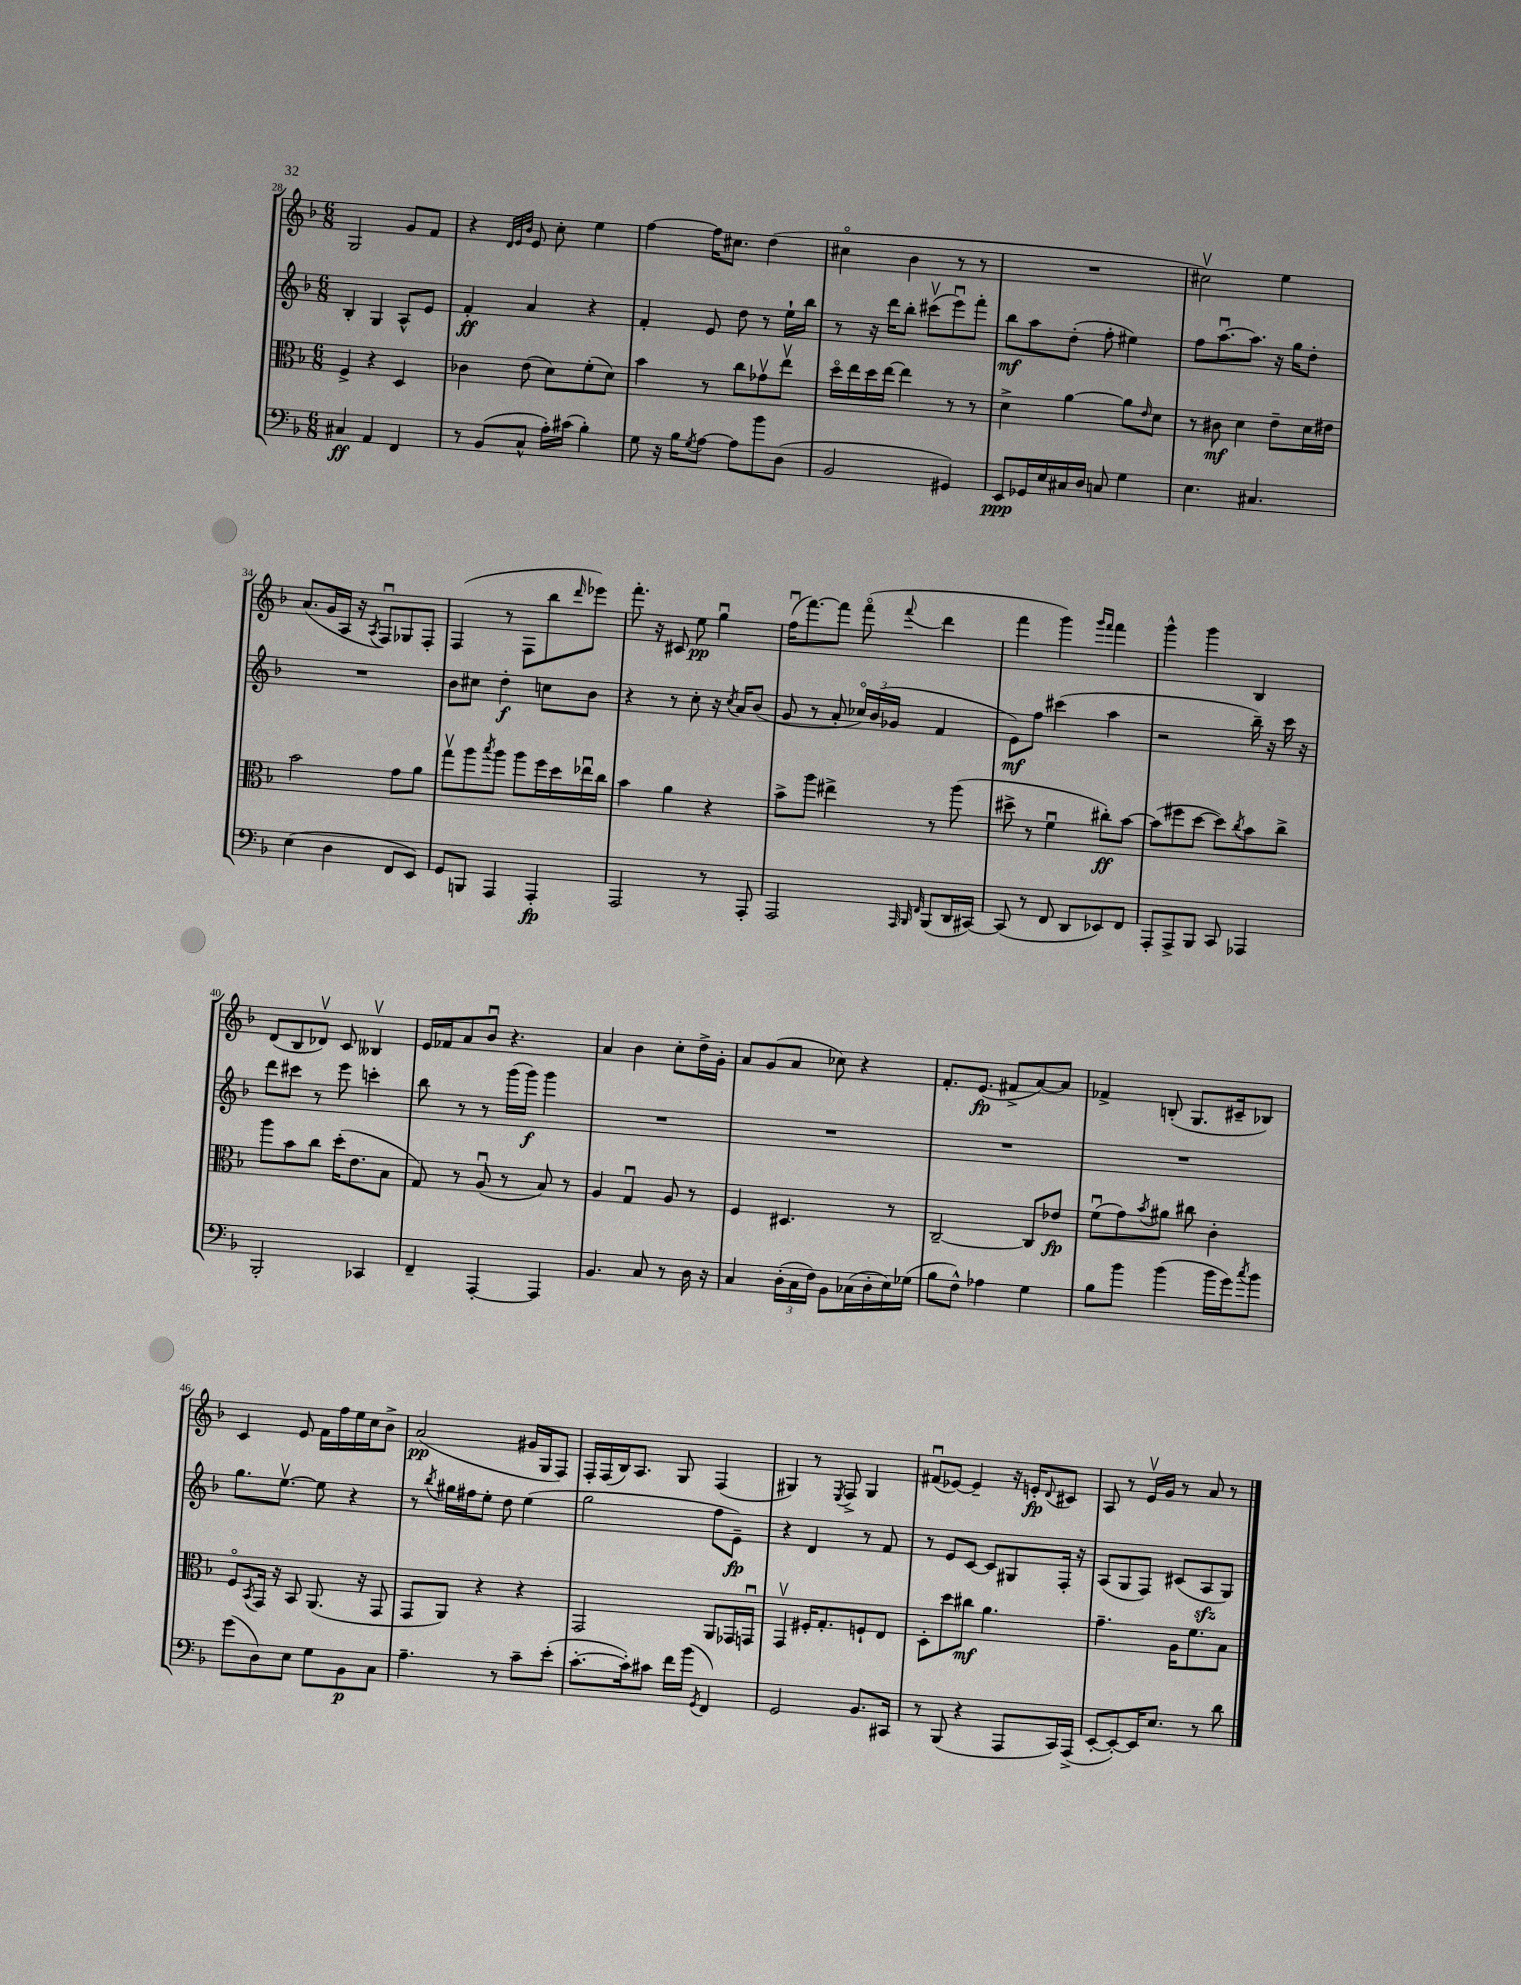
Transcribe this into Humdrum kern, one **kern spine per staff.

**kern	**dynam	**kern	**dynam	**kern	**dynam	**kern	**dynam
*part4	*part4	*part3	*part3	*part2	*part2	*part1	*part1
*staff4	*staff4	*staff3	*staff3	*staff2	*staff2	*staff1	*staff1
*clefF4	*	*clefC3	*	*clefG2	*	*clefG2	*
*k[b-]	*	*k[b-]	*	*k[b-]	*	*k[b-]	*
*M6/8	*	*M6/8	*	*M6/8	*	*M6/8	*
=28	=28	=28	=28	=28	=28	=28	=28
4C#X/	ff	4F^/	.	4B-'/	.	2G/	.
4AA/	.	4r	.	4G/	.	.	.
4FF/	.	4D/	.	8A^^/L	.	8g/L	.
.	.	.	.	8e/J	.	8f/J	.
=29	=29	=29	=29	=29	=29	=29	=29
8r	.	4c-X\	.	4f'/	ff	4r	.
(8BB-/L	.	.	.	.	.	.	.
.	.	.	.	.	.	32qqd/LLL	.
.	.	.	.	.	.	32qqe/	.
.	.	.	.	.	.	32qqb-/JJJ	.
8C^^/J	.	(8e\	.	4a/	.	8e/	.
16A'\LL)	.	8d\L)	.	.	.	8cc'\	.
(16c#X\JJ	.	.	.	.	.	.	.
4B-'\)	.	(8f'\	.	4r	.	4ee\	.
.	.	8d\J)	.	.	.	.	.
=30	=30	=30	=30	=30	=30	=30	=30
8G\	.	4b-\	.	4f'/	.	[4ff\	.
16r	.	.	.	.	.	.	.
16B-\KL	.	.	.	.	.	.	.
8qG/	.	.	.	.	.	.	.
[8A\J	.	8r	.	8e/	.	16ff\KL]	.
.	.	.	.	.	.	8.cc#X\J	.
8A\L]	.	8cc\L	.	8dd\	.	.	.
8b-\	.	8g-Xv\	.	8r	.	(4dd\	.
(8D\J	.	8eev\J	.	16ee`\LL	.	.	.
.	.	.	.	16bb-\JJ	.	.	.
=31	=31	=31	=31	=31	=31	=31	=31
2BB-/	.	16dd\LL	.	8r	.	4cc#X\	.
.	.	16ee\	.	.	.	.	.
.	.	16dd\	.	16r	.	.	.
.	.	[16ee\JJ	.	16ddd\KL	.	.	.
.	.	4ee\]	.	8bb-'\J	.	4b-\	.
.	.	.	.	(8ccc#Xv\L	.	.	.
4GG#X/)	.	8r	.	8eeeu\)	.	8r	.
.	.	8r	.	8fff'\J	.	8r	.
=32	=32	=32	=32	=32	=32	=32	=32
8EE/L	ppp	4d^\	.	8bb-\L	mf	2.r	.
16GG-X/L	.	.	.	8aa\	.	.	.
16E/	.	.	.	.	.	.	.
16C#X/	.	[4a\	.	(8dd'\J	.	.	.
16D/JJ	.	.	.	.	.	.	.
8Cn/	.	.	.	8ff'\	.	.	.
4G\	.	8a\L]	.	4ee#X\)	.	.	.
.	.	16qqe/	.	.	.	.	.
.	.	8d\J	.	.	.	.	.
=33	=33	=33	=33	=33	=33	=33	=33
4.E\	.	8r	.	8ff\L	.	2cc#Xv\)	.
.	.	8c#X\	mf	[8.aau\	.	.	.
.	.	4d\	.	.	.	.	.
.	.	.	.	8.aa\J]	.	.	.
4.C#X/	.	.	.	.	.	.	.
.	.	8e~\L	.	16r	.	4ee\	.
.	.	.	.	16gg\KL	.	.	.
.	.	16d\L	.	8dd'\J	.	.	.
.	.	16e#X\JJ	.	.	.	.	.
!!LO:LB:g=z
=34	=34	=34	=34	=34	=34	=34	=34
(4E\	.	2b-\	.	2.r	.	(8.a/L	.
.	.	.	.	.	.	16g/L	.
4D\	.	.	.	.	.	16A/JJ	.
.	.	.	.	.	.	16r	.
.	.	.	.	.	.	8qA/	.
.	.	.	.	.	.	8Fu/L)	.
8FF/L	.	8g\L	.	.	.	8G-X/	.
8EE/J)	.	8a\J	.	.	.	8F'/J	.
=35	=35	=35	=35	=35	=35	=35	=35
8GG/L	.	8ggv\L	.	8b-\L	.	(4F/	.
8BBBn/J	.	8aa\	.	8cc#X\J	.	.	.
.	.	8qbb-/	.	.	.	.	.
4AAA/	.	8aa\J	.	4dd'\	f	8r	.
.	.	8aa\L	.	.	.	8F\L	.
4AAA'/	fp	16ff\L	.	8ccn\L	.	8bb-\	.
.	.	16dd\	.	.	.	.	.
.	.	.	.	.	.	16qqddd/	.
.	.	16ee-Xu\	.	8b-\J	.	8eee-X\J)	.
.	.	16cc\JJ	.	.	.	.	.
=36	=36	=36	=36	=36	=36	=36	=36
2AAA/	.	4b-\	.	4r	.	8.fff'\	.
.	.	.	.	.	.	16r	.
.	.	4a\	.	8r	.	8c#X/	.
.	.	.	.	8cc'\	.	8ee\	pp
8r	.	4r	.	16r	.	4ggu\	.
.	.	.	.	8qcc/	.	.	.
.	.	.	.	16a/KL	.	.	.
8AAA'/	.	.	.	(8b-/J	.	.	.
=37	=37	=37	=37	=37	=37	=37	=37
2AAA/	.	8b-^\L	.	8g/	.	(16ffu\KL	.
.	.	.	.	.	.	[8.fff\)	.
.	.	8aa\J	.	8r	.	.	.
.	.	4ee#X^\	.	8a'/	.	8fff\J]	.
.	.	.	.	24cc-X/LL)	.	(8fff\	.
.	.	.	.	(24b-/	.	.	.
.	.	.	.	24g-X/JJ	.	.	.
32qqAAA/	.	.	.	.	.	.	.
32qqBBB-/	.	.	.	.	.	.	.
32qqFF/	.	.	.	.	.	8qqfff/	.
(8BBB-/L	.	8r	.	4f/	.	4ddd\	.
16DD/L	.	(8aa\	.	.	.	.	.
[16CC#X/JJ)	.	.	.	.	.	.	.
=38	=38	=38	=38	=38	=38	=38	=38
(8CC#/]	.	8dd#X^\	.	8e\L)	mf	4fff\	.
8r	.	8r	.	8ff\J	.	.	.
8FF/	.	4fu\	.	(4ccc#X\	.	4ggg\)	.
8DD/L	.	.	.	.	.	.	.
.	.	.	.	.	.	16qqggg/LL	.
.	.	.	.	.	.	16qqfff/JJ	.
8EE-X/)	.	8cc#X'\L)	ff	4aa\	.	4fff\	.
8FF/J	.	[8b-\J	.	.	.	.	.
=39	=39	=39	=39	=39	=39	=39	=39
8AAA'/L	.	(8b-\L]	.	2r	.	4ggg^^\	.
8AAA^/	.	8ff#X\	.	.	.	.	.
8BBB-/J	.	[8dd\J	.	.	.	4ggg\	.
8CC/	.	8dd\L])	.	.	.	.	.
.	.	8qcc/	.	.	.	.	.
4AAA-X/	.	8b-\	.	16bb-~\)	.	4B-/	.
.	.	.	.	16r	.	.	.
.	.	8cc^\J	.	16ccc\	.	.	.
.	.	.	.	16r	.	.	.
!!LO:LB:g=z
=40	=40	=40	=40	=40	=40	=40	=40
2BBB-'/	.	8aa\L	.	8ddd\L	.	(8d/L	.
.	.	8b-\	.	8ccc#X\J	.	8B-/	.
.	.	8cc\J	.	8r	.	8d-Xv/J)	.
.	.	(16dd'\KL	.	8eee\	.	8c/	.
.	.	8.e\	.	.	.	.	.
4CC-X/	.	.	.	4cccn'\	.	4B--Xv/	.
.	.	8B-\J	.	.	.	.	.
=41	=41	=41	=41	=41	=41	=41	=41
4FF~/	.	8G/)	.	8bb-\	.	16e/LL	.
.	.	.	.	.	.	16f-X/J	.
.	.	8r	.	8r	.	8a/	.
[4AAA'/	.	(8Au/	.	8r	.	8b-u/J	.
.	.	8r	.	(16ggg\LL	.	4.r	.
.	.	.	.	16ggg\JJ)	f	.	.
4AAA/]	.	8B-/)	.	4ggg\	.	.	.
.	.	8r	.	.	.	.	.
=42	=42	=42	=42	=42	=42	=42	=42
4.BB-/	.	4A/	.	2.r	.	4a/	.
.	.	4Gu/	.	.	.	4b-\	.
8C/	.	.	.	.	.	.	.
8r	.	8A/	.	.	.	8cc'\L	.
16D\	.	8r	.	.	.	16dd^\L	.
16r	.	.	.	.	.	16g'\JJ	.
=43	=43	=43	=43	=43	=43	=43	=43
4C/	.	4F/	.	2.r	.	8a/L	.
.	.	.	.	.	.	(8g/	.
(24D'\LL	.	4.D#X/	.	.	.	8a/J	.
24C\	.	.	.	.	.	.	.
24F\JJ)	.	.	.	.	.	.	.
8BB-\L	.	.	.	.	.	8cc-X\)	.
(16C-X\L	.	.	.	.	.	4r	.
16D'\	.	.	.	.	.	.	.
16E\)	.	8r	.	.	.	.	.
(16G-X\JJ	.	.	.	.	.	.	.
=44	=44	=44	=44	=44	=44	=44	=44
8B-\L	.	[2C~/	.	2.r	.	8.f'/L	.
8F^^\J)	.	.	.	.	.	.	.
.	.	.	.	.	.	(8.e/J	fp
4A-X\	.	.	.	.	.	.	.
.	.	.	.	.	.	8f#X^/L	.
4G\	.	8C/L]	.	.	.	[8a/)	.
.	.	8e-X/J	fp	.	.	8a/J]	.
=45	=45	=45	=45	=45	=45	=45	=45
8B-\L	.	(8fu\L	.	2.r	.	4f-X^/	.
8b-\J	.	8g\)	.	.	.	.	.
.	.	8qb-/	.	.	.	.	.
(4b-\	.	8a#X\J	.	.	.	(8Bn'/	.
.	.	8cc#X\	.	.	.	8.G/L	.
16b-\LL	.	4c'\	.	.	.	.	.
16g\J)	.	.	.	.	.	16c#X~/k	.
8qcc/	.	.	.	.	.	.	.
8b-\J	.	.	.	.	.	8B-X/J)	.
!!LO:LB:g=z
=46	=46	=46	=46	=46	=46	=46	=46
(8g\L	.	8F/L	.	8.gg\L	.	4c/	.
.	.	8qBB-/	.	.	.	.	.
8D\)	.	16GG/Jk	.	.	.	.	.
.	.	16r	.	[8.eev\J	.	.	.
8E\J	.	8BB-/	.	.	.	8e/	.
8G\L	.	(8.AA/	.	8ee\]	.	16f\LL	.
.	.	.	.	.	.	16ff\	.
8BB-\	p	.	.	4r	.	16ee\	.
.	.	16r	.	.	.	16cc\J	.
8C\J	.	8GG/	.	.	.	8b-^\J	.
=47	=47	=47	=47	=47	=47	=47	=47
4.A~\	.	8GG/L	.	8r	.	(2a/	pp
.	.	.	.	8qbb-/	.	.	.
.	.	8AA/J)	.	16gg#X\LL	.	.	.
.	.	.	.	16ff#X\J	.	.	.
.	.	4r	.	8ee'\J	.	.	.
8r	.	.	.	8dd\	.	.	.
8c~\L	.	4r	.	(4ee\	.	16g#X/LL	.
.	.	.	.	.	.	16G/J	.
(8e'\J	.	.	.	.	.	8F/J)	.
=48	=48	=48	=48	=48	=48	=48	=48
[8.c'\L	.	2GG/	.	2gg\	.	16F'/LL	.
.	.	.	.	.	.	(16F/	.
.	.	.	.	.	.	16B-/J)	.
16c'\k])	.	.	.	.	.	8.A/J	.
8c#X\J	.	.	.	.	.	.	.
16f\LL	.	.	.	.	.	8G/	.
(16b-\JJ	.	.	.	.	.	.	.
8qGG/	.	.	.	.	.	.	.
4FF/)	.	8AA/L	.	8ff\L	.	(4F/	.
.	.	16GG-X/L	.	8e~\J)	fp	.	.
.	.	16GGnu/JJ	.	.	.	.	.
=49	=49	=49	=49	=49	=49	=49	=49
2GG/	.	4GGv/	.	4r	.	4G#X/)	.
.	.	16F#X'/KL	.	4d/	.	8r	.
.	.	8.G'/	.	.	.	.	.
.	.	.	.	.	.	8qE/	.
.	.	.	.	.	.	8F^/	.
8.BB-/L	.	8Fn`/	.	8r	.	4G#/	.
.	.	8E/J	.	8f/	.	.	.
16CC#X/Jk	.	.	.	.	.	.	.
=50	=50	=50	=50	=50	=50	=50	=50
8r	.	8D'\L	.	8r	.	(8f#Xu/L	.
(8BBB-/	.	8dd\	.	8e/L	.	[8e-X/J)	.
4r	.	8cc#X\J	mf	[8c/J	.	4e-~/]	.
.	.	4.a\	.	8c/L]	.	.	.
8AAA/L	.	.	.	8G#X/	.	16r	.
.	.	.	.	.	.	16en'/KL	fp
.	.	.	.	.	.	8qqd/	.
16CC/L)	.	.	.	16F'/Jk	.	8c#X/J	.
(16AAA^/JJ	.	.	.	16r	.	.	.
=51	=51	=51	=51	=51	=51	=51	=51
[8EE'/L	.	4.g~\	.	(8A/L	.	8A/	.
8EE'/_)	.	.	.	8G/	.	8r	.
16EE/K]	.	.	.	8F/J)	.	16ev/LL	.
8.E/J	.	.	.	.	.	16g/JJ	.
.	.	16A\KL	.	(8c#X/L	.	8r	.
.	.	8.f\	.	.	.	.	.
8r	.	.	.	8Azz/	.	8a/	.
8d\	.	8B-\J	.	8G/J)	.	8r	.
==	==	==	==	==	==	==	==
*-	*-	*-	*-	*-	*-	*-	*-
